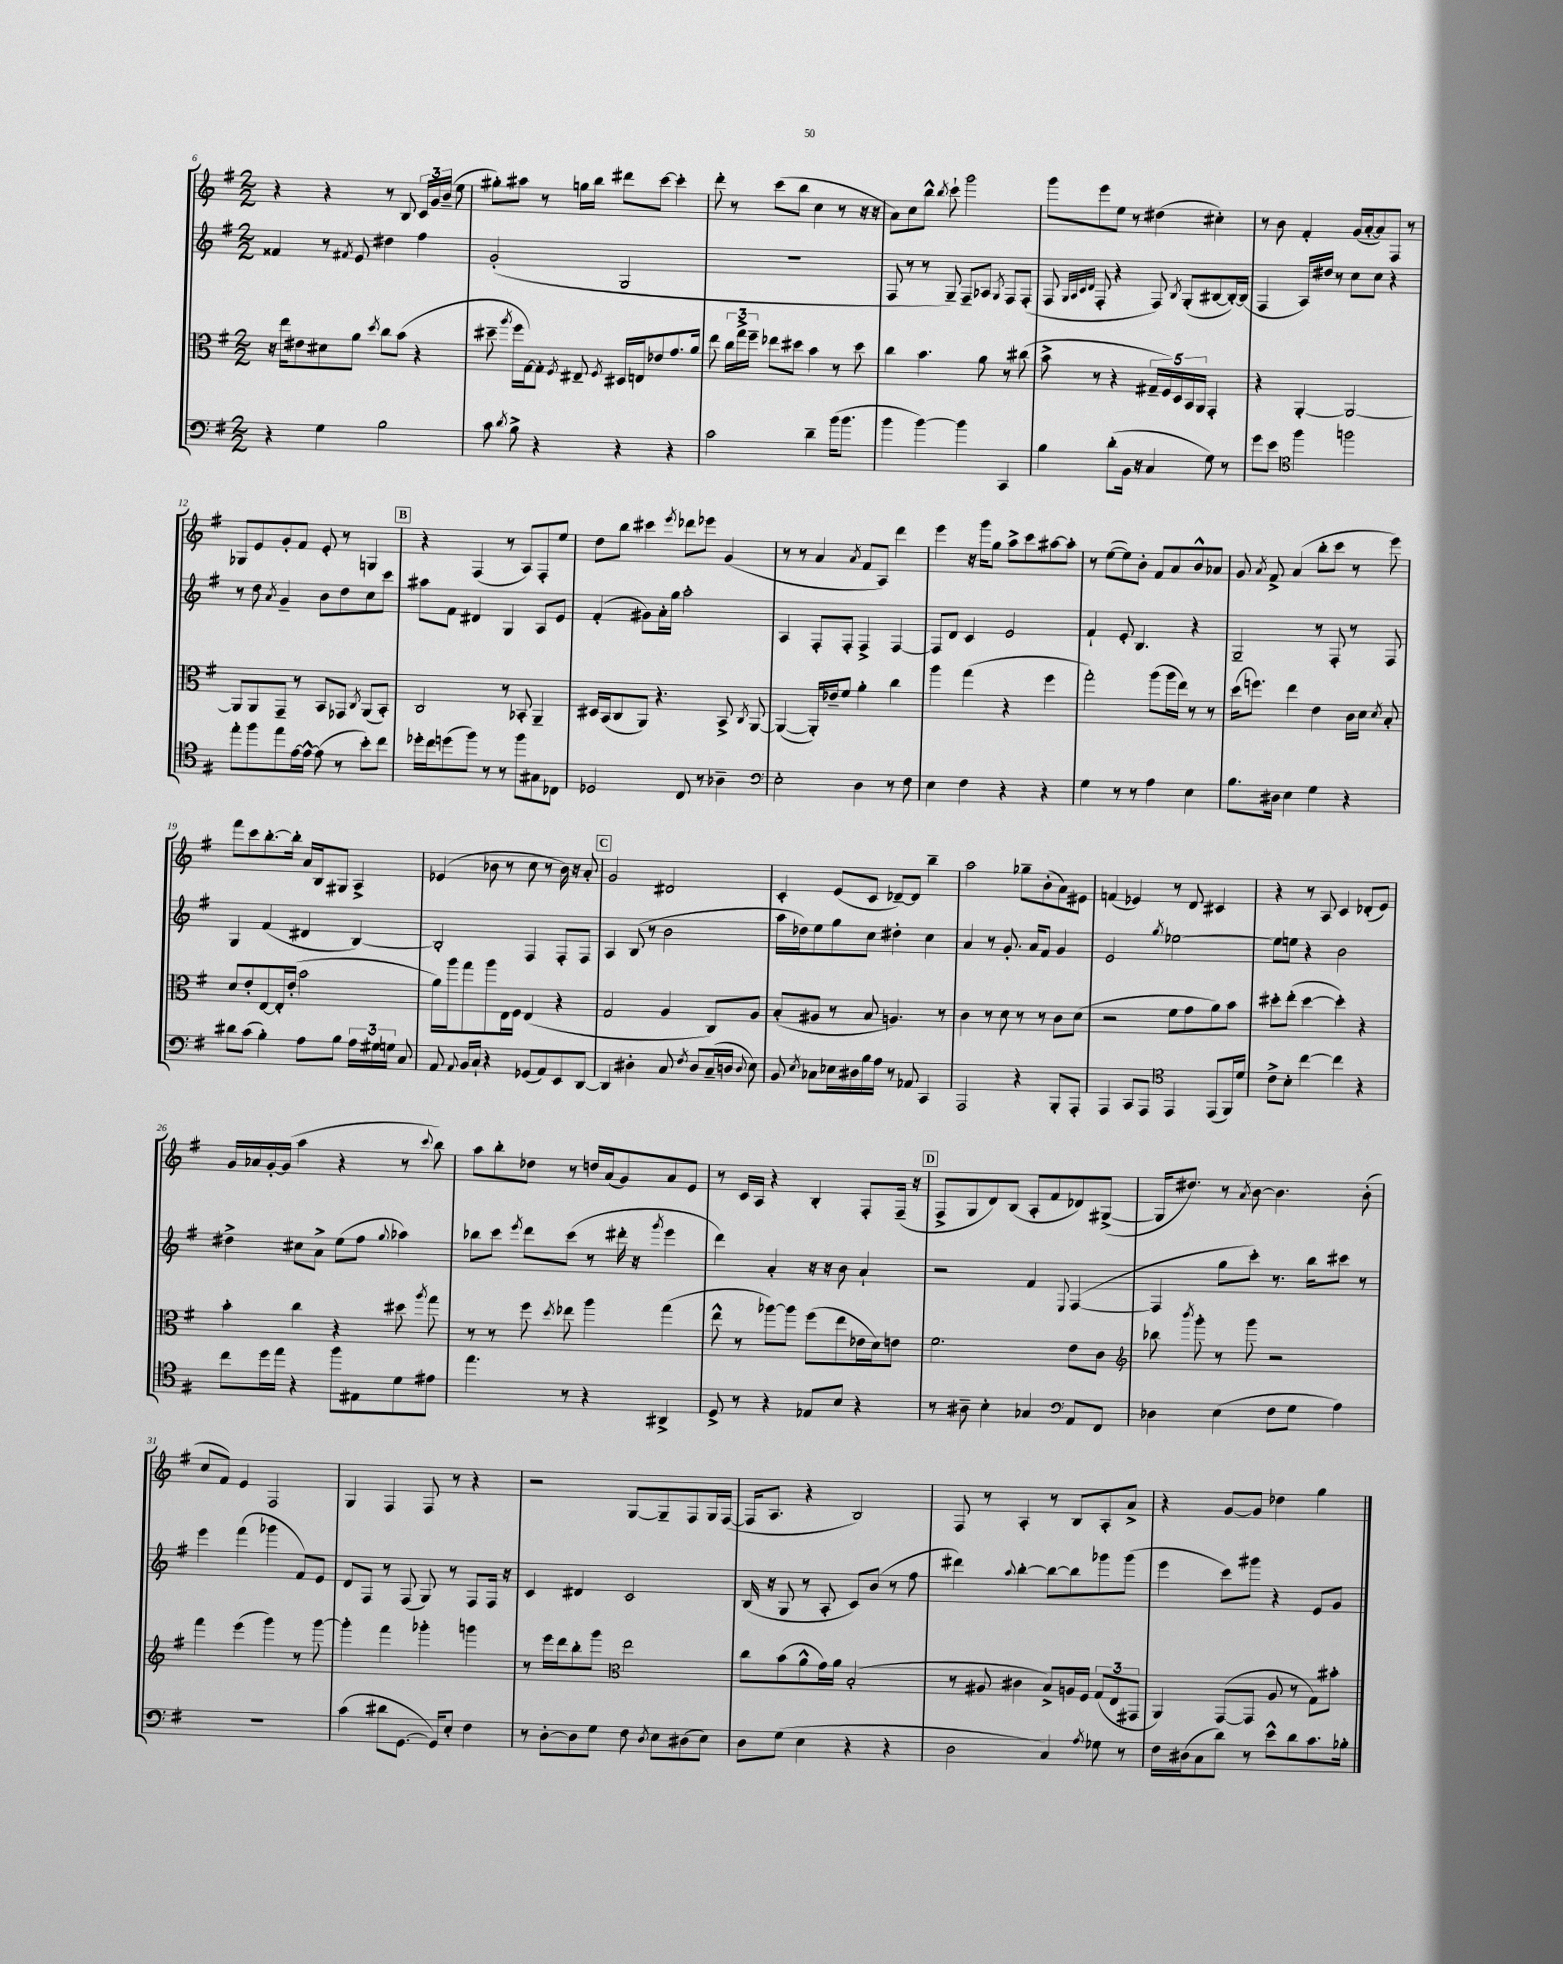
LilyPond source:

<<
\new StaffGroup <<
\new Staff = "s0" {
    \clef treble \key g \major \numericTimeSignature \time 2/2
    \autoBeamOff r4 r4 r8 b8 \tuplet 3/2 { c'16[ g'16 b'16]--( } e''8 |
    gis''8[-.) ais''8] r8 g''16[ b''16] dis'''8[ c'''8]~ c'''4-. |
    d'''8-. r8 c'''8[( b''8] c''4 r8 r16 r16 |
    a'8[) c''8 b''8]-^ \acciaccatura { b''8 } c'''8-! g'''2 |
    g'''8[ e'''8 e''8] r8 dis''4( cis''4-.) |
    r8 b'8 fis'4-. g'16[( a'16~-. a'8) fis8] r8 |
    ges8[ e'8 g'8-. fis'8] e'8-. r8 g4 |
    \mark \markup { \box "B" } r4 fis4( r8 a8[) fis8-. e''8] |
    d''8[ b''8] cis'''4 \acciaccatura { e'''8 } des'''8[ ees'''8] g'4( |
    r8 r8 a'4 \acciaccatura { a'8 } fis'8[ a8]) d'''4 |
    e'''4 r16 g'''16[ g''8] a''8[-> c'''8 ais''8~ ais''8]-. |
    r8 e''8[~( e''8) b'8]-. fis'8[ a'8 b'8-^ aes'8] |
    g'8 \acciaccatura { a'8 } fis'8-> a'4( b''8[-. c'''8] r8 e'''8) |
    fis'''8[ c'''8 b''8.~-. b''16]-. a'16[ b16 gis8] a4-> |
    ees'4( bes'8 r8 c''8 r8 bes'16) r16 a'8-. |
    \mark \markup { \box "C" } g'2 dis'2 |
    c'4-. e'8[( c'8] des'8[~--) des'8] b''4-- |
    a''2 ges''8[-- b'8-.( a'8) eis'8] |
    f'4( ees'4) r8 d'8 cis'4 |
    r4 r8 a8 c'4 des'8[-.( e'8]) |
    g'16[ aes'16 g'16~-. g'16]( a''4 r4 r8 \appoggiatura { c'''8 } b''8) |
    a''8[ b''8-. des''8] r8 d''16[ a'16( g'8) a'8 e'8] |
    r8 c'16[ a16] r4 b4-. fis8[-. fis16]--( r16 |
    \mark \markup { \box "D" } fis8[-> g8 d'8) b8]( a8[-. fis'8 des'8) gis8]~->( |
    gis16[ dis''8.]) r8 \acciaccatura { a'8 } b'8~ b'4. b'8-.( |
    c''8[ fis'8]) e'4 fis2 |
    g4 fis4 fis8 r8 r4 |
    r2 g8[~ g8-- fis8 g16 fis16]~( |
    fis16[ a8.] r4 b2) |
    fis8 r8 a4-. r8 b8[ a8-. a'8]-> |
    r4 g'8[~ g'8] des''4 g''4 \bar "|." |
}
\new Staff = "s1" {
    \clef treble \key g \major \numericTimeSignature \time 2/2
    \autoBeamOff fisis'4 r8 \acciaccatura { fis'8 } e'8 dis''4 fis''4 |
    g'2-.( g2 |
    R1 |
    fis8 r8 r8 g8--) fis8[-- aes8] \acciaccatura { g8 } fis8[ fis8]-.( |
    fis8 \grace { g32[ a32 c'32 d'32] } fis8-. r4 fis8) \acciaccatura { b8 } g8[-.( bis8~ bis16~-.) bis16]( |
    fis4 a16[) dis''16] r8 c''8[ c''8] r4 |
    r8 d''8 \acciaccatura { a'8 } g'4-- b'8[ d''8 c''8 c'''8] |
    \mark \markup { \box "B" } ais''8[ fis'8] dis'4 g4 a8[ e'8] |
    fis'4-.( gis'8[) a'16-. g''16] a''2-. |
    a4 fis8[-. fis8]-. fis4-> fis4~ |
    fis8[ d'8] c'4 e'2 |
    fis'4-! e'8-. b4. r4 |
    g2-- r8 fis8-. r8 fis8 |
    g4 fis'4( dis'4 b4~) |
    b2-. fis4 fis8[-. fis8] |
    \mark \markup { \box "C" } a4 b8( r8 b'2 |
    a''16[ des''16) e''8 g''8 c''8] dis''4-. c''4 |
    a'4 r8 g'8.-. a'16[ fis'8] g'4 |
    e'2 \acciaccatura { g''8 } ees''2~ |
    ees''8[ e''8] r4 b'2 |
    dis''4-> cis''8[ a'8]-> e''8[( fis''8] \appoggiatura { g''8 } aes''4) |
    bes''8[ c'''8] \acciaccatura { e'''8 } d'''8[ c'''8]( r8 dis'''16-. r16 \acciaccatura { g'''8 } e'''4 |
    d'''4) a'4-. r16 r16 b'8 a'4-! |
    \mark \markup { \box "D" } r2 fis'4 \appoggiatura { e8 } fis4~( |
    fis4 g''8[ c'''8]-.) r8. b''16[ cis'''8] r8 |
    e'''4 fis'''4( ges'''4 fis'8[) e'8] |
    d'8[ fis8] r8 fis8( g8) r8 fis8[ fis16] r16 |
    c'4 dis'4 c'2 |
    b16( r16 g8 r8 a8-. c'8[) b'8]( r8 fis''8 |
    dis'''4) \appoggiatura { a''8 } b''4~-. b''8[~ b''8 ges'''8 ges'''8]( |
    e'''4 c'''8[) gis'''8] r4 e'8[ g'8] \bar "|." |
}
\new Staff = "s2" {
    \clef alto \key g \major \numericTimeSignature \time 2/2
    \autoBeamOff r16 e''16[ eis'8 dis'8 a'8] \acciaccatura { d''8 } c''8[ b'8]( r4 |
    dis''8-- \acciaccatura { a''8 } fis''16[ g16~) g8]-. \acciaccatura { fis8 } eis8-- \acciaccatura { fis8 } dis16[ e16 ees'8 g'8. a'16] |
    e''8 \tuplet 3/2 { c''16[ g''16-> fis''16]-- } ees''8[ dis''8] b'4 r8 dis''8 |
    c''4 b'4. a'8 r8 cis''8( |
    b'8-> r8 r4 \tuplet 5/4 { gis16[-- fis16) d16 b,16 a,16] } g,4-. |
    r4 a,4~-. a,2~ |
    a,8[ a,8 g,8]-- r8 b,8[ ges,8] \acciaccatura { c8 } a,8[( b,8]-.) |
    \mark \markup { \box "B" } c2 r8 bes,8-. a,4-- |
    dis16[ b,16( c8 a,8]) r4. b,8-> \acciaccatura { c8 } a,8~ |
    a,4~( a,16[-.) ees'16-- fis'8] a'4-. c''4 |
    a''4 g''4( r4 fis''4 |
    g''2-.) a''8[( a''16 e''16]) r8 r8 |
    d''16[( f''8.]) e''4 e'4 c'16[ d'16] \acciaccatura { d'8 } b8-. |
    d'8[ e'8-. e8~ e16-. e'16]-.( b'2 |
    a'16[) a''16 g''8 a''8 e16 fis16] e4( r4 |
    \mark \markup { \box "C" } g2 a4 c8[) a8] |
    b8[-.( ais8] r8 b8 a4.) r8 |
    c'4 r8 d'8 r8 r8 c'8[ d'8]( |
    r2 fis'8[ g'8 a'8) b'8] |
    dis''8[-. e''8]-.( dis''4~ dis''4-.) r4 |
    b'4-. c''4 r4 dis''8 \acciaccatura { a''8 } g''8 |
    r8 r8 fis''8 \acciaccatura { d''8 } ees''8 a''4 g''4( |
    e''8-^ r8 aes''8[~) aes''8] fis''8[( e''8 ees'16 d'16) e'8] |
    \mark \markup { \box "D" } fis'2. e'8[ c'8] |
    \clef treble bes''8 \acciaccatura { b'''8 } g'''8-. r8 g'''8 r2 |
    fis'''4 e'''4( g'''4) r8 g'''8~ |
    g'''4-. fis'''4 ges'''4-. g'''4 |
    r8 e'''16[ d'''16 b''8-. g'''8] \clef alto e''2 |
    c''8[ b'8( a'8-^ g'16) a'16] b2-.( |
    r8 ais8 cis'4 b8[->) a16 fis16] \tuplet 3/2 { g8[( e8 gis,8] } |
    a,4) g,8[~( g,8] a8 r8 g8[) bis'8]-. \bar "|." |
}
\new Staff = "s3" {
    \clef bass \key g \major \numericTimeSignature \time 2/2
    \autoBeamOff r4 g4 b2 |
    c'8 \acciaccatura { d'8 } b8-> r4 r4 r4 |
    c'2 d'4-- b'16[( b'8.] |
    b'4 b'4~) b'4 c,4 |
    b4 d'8[-.( b,16] r16 c4 g8) r8 |
    g'8[ e'8] \clef tenor fis''4 f''2 |
    e''8[-. fis''8 e''8 e'16~ e'16]~-^ e'8( r8 b'8[-.) c''8] |
    \mark \markup { \box "B" } des''16[-. c''16 d''8( fis''8]) r8 r8 fis''8[ gis8 ces8] |
    des2 c8 r8 aes4-- |
    \clef bass e2-. d4 r8 fis8 |
    e4 fis4 r4 r4 |
    g4 r8 r8 a4 e4 |
    b8.[ dis16] e4 g4 r4 |
    dis'8[ c'8]( b4-.) a8[ b8] \tuplet 3/2 { a16[ gis16 g16] } c8 |
    a,8 \appoggiatura { a,8 } b,16[ c16]-! r4 ges,8[( a,8) e,8 d,8]~ |
    \mark \markup { \box "C" } d,4 dis4-. c8 \acciaccatura { fis8 } dis8[ c16--( d16] \appoggiatura { d8 } e8) |
    b,8 \acciaccatura { e8 } ces8[ ees16 dis16 b16 a16] r8 aes,8 c,4 |
    a,,2 r4 b,,8[-. a,,8]-. |
    a,,4 c,8[ a,,8] \clef tenor e,4 e,8[( fis,16) d'16] |
    c'8[-> b8]-. c''4~ c''4 r4 |
    c''8[ d''16 e''16] r4 fis''8[ eis8 d'8 eis'8] |
    e''4. r8 r4 ais,4-> |
    d8-> r8 r4 ees8[ b8] r4 |
    \mark \markup { \box "D" } r8 ais8-- b4-. ges4 \clef bass a,8[ fis,8] |
    des4 e4( fis8[ g8] a4) |
    R1 |
    c'4( dis'8[ g,8.]~ g,16[) e8]-. fis4 |
    r8 d8[~-. d8 g8] fis8 \acciaccatura { d8 } e8[ dis8( e8]) |
    d8[ g8]( e4 r4 r4 |
    d2 c4) \acciaccatura { a8 } ges8 r8 |
    fis16[ dis16( c8 d'8]) r8 e'8[-^ d'8 c'8. bes16]-. \bar "|." |
}
>>
>>
\layout { \context { \Score currentBarNumber = #6 } }
